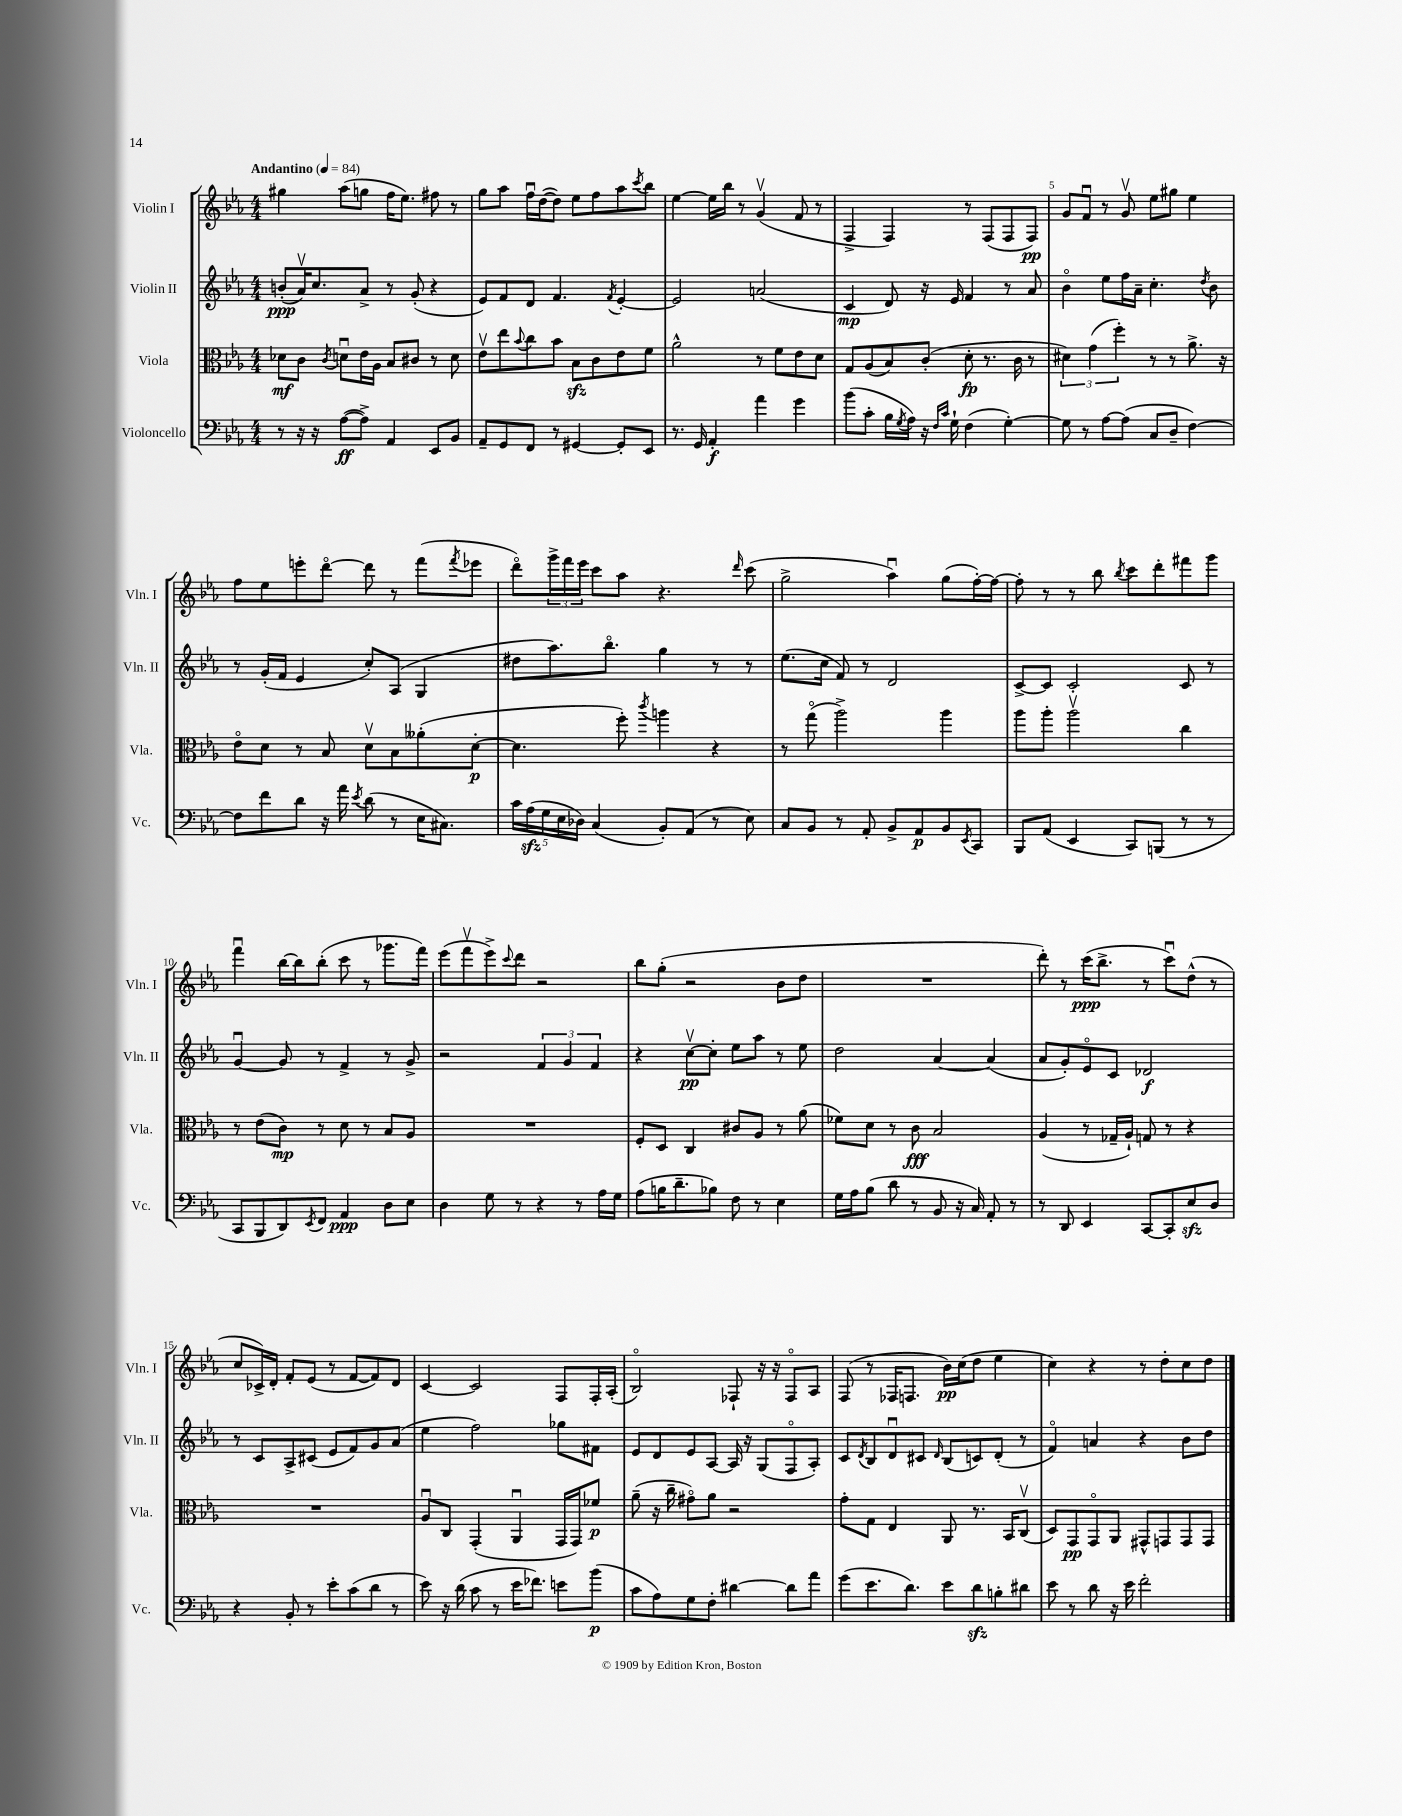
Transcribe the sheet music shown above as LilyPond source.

<<
\new StaffGroup <<
\new Staff = "s0" \with { instrumentName = "Violin I" shortInstrumentName = "Vln. I" } {
    \clef treble \key ees \major \numericTimeSignature \time 4/4 \tempo "Andantino" 4 = 84
    gis''4 aes''8( g''8 f''16 ees''8.) fis''8 r8 |
    g''8 aes''8 f''16\downbow d''16~( d''8) ees''8 f''8 aes''8 \acciaccatura { c'''8 } bes''8 |
    ees''4~ ees''16 bes''16 r8 g'4\upbow( f'8 r8 |
    f4-> f4) r8 f8( f8 f8\pp) |
    g'8 f'8\downbow r8 g'8\upbow ees''8 gis''8 ees''4 |
    f''8 ees''8 e'''8-. d'''8~\flageolet d'''8 r8 f'''8( \acciaccatura { f'''8 } ees'''8 |
    d'''8\flageolet) \tuplet 3/2 { g'''16-> f'''16 ees'''16 } c'''8 aes''8 r4. \grace { d'''16 } c'''8( |
    g''2-> aes''4\downbow) g''8( f''16~-.) f''16~ |
    f''8-. r8 r8 bes''8 \acciaccatura { bes''8 } c'''8 d'''8-. fis'''8 g'''8 |
    f'''4\downbow bes''16~ bes''16 bes''8-.( c'''8 r8 ges'''8. f'''16) |
    ees'''8( f'''8\upbow ees'''8->) \appoggiatura { c'''8 } d'''8 r2 |
    bes''8 g''8-.( r2 bes'8 d''8 |
    R1 |
    d'''8-.) r8 c'''16\ppp( bes''8.-> r8 c'''8\downbow) d''8-^( r8 |
    c''8 ces'16->) d'16-. f'8-. ees'8( r8 f'8~ f'8) d'8 |
    c'4~ c'2 f8 f16-. aes16-.( |
    bes2\flageolet) fes8-! r16 r16 fes8\flageolet aes8 |
    f8( r8 fes16 f8. bes'16\pp) c''16( d''8 ees''4 |
    c''4) r4 r8 d''8-. c''8 d''8 \bar "|." |
}
\new Staff = "s1" \with { instrumentName = "Violin II" shortInstrumentName = "Vln. II" } {
    \clef treble \key ees \major \numericTimeSignature \time 4/4
    b'8-.\ppp( aes'16\upbow) c''8. aes'8-> r8 g'8-.( r4 |
    ees'8) f'8 d'8 f'4. \acciaccatura { f'8 } ees'4~-. |
    ees'2 a'2( |
    c'4\mp d'8) r16 ees'16 f'4 r8 aes'8 |
    bes'4\flageolet ees''8 f''16 aes'16-- c''4.-. \acciaccatura { d''8 } bes'8 |
    r8 g'16-.( f'16 ees'4 c''8-.) aes8( g4 |
    dis''8 aes''8.) bes''8.\flageolet g''4 r8 r8 |
    ees''8.( c''16 f'8) r8 d'2 |
    c'8~-> c'8 c'2-. c'8 r8 |
    g'4~\downbow g'8 r8 f'4-> r8 g'8-> |
    r2 \tuplet 3/2 { f'4 g'4 f'4 } |
    r4 c''8~\upbow\pp c''8-. ees''8 aes''8 r8 ees''8 |
    d''2 aes'4~ aes'4( |
    aes'8 g'8-.) ees'8\flageolet c'8 des'2\f |
    r8 c'8 aes8-> cis'8( ees'8 f'8) g'8 aes'8( |
    ees''4 f''2) ges''8 fis'8 |
    ees'8 d'8 ees'8 aes8~ aes16 r16 g8( f8\flageolet aes8-.) |
    c'8 \acciaccatura { d'8 } bes8 d'8\downbow cis'8 \grace { d'16 } bes8( c'8) d'8-.( r8 |
    f'4\flageolet) a'4 r4 bes'8 d''8 \bar "|." |
}
\new Staff = "s2" \with { instrumentName = "Viola" shortInstrumentName = "Vla." } {
    \clef alto \key ees \major \numericTimeSignature \time 4/4
    des'8\mf c'8 \acciaccatura { c'8 } d'8\downbow ees'16 aes16 bes8 cis'8 r8 d'8 |
    ees'8\upbow ees''8 \appoggiatura { bes'8 } c''8 bes'8 bes8\sfz c'8 ees'8 f'8 |
    aes'2-^ r8 f'8 ees'8 d'8 |
    g8 aes8( bes8) c'8-.( d'8-.\fp r8. c'16 r8 |
    \tuplet 3/2 { dis'4) g'4( f''4-.) } r8 r8 aes'8.-> r16 |
    ees'8\flageolet d'8 r8 bes8 d'8\upbow bes8 aeses'8-.( d'8~-.\p |
    d'4. f''8-.) \acciaccatura { c'''8 } a''4 r4 |
    r8 g''8\flageolet( aes''2->) aes''4 |
    aes''8 aes''8-. aes''2\upbow c''4 |
    r8 ees'8( c'8\mp) r8 d'8 r8 bes8 aes8 |
    R1 |
    f8-. d8 c4 cis'8 aes8 r8 aes'8( |
    fes'8) d'8 r8 c'8\fff bes2 |
    aes4( r8 ges16-- aes16-!) g8 r8 r4 |
    R1 |
    aes8\downbow c8 g,4-.( aes,4\downbow g,16 g,16) fes'8\p |
    aes'8--( r16 c''16-- gis'8\flageolet) aes'8 r2 |
    g'8-. g8 ees4 aes,8 r8. bes,16 c8\upbow( |
    d8) g,8\pp g,8\flageolet aes,8 gis,8-^ g,8 g,8 g,8 \bar "|." |
}
\new Staff = "s3" \with { instrumentName = "Violoncello" shortInstrumentName = "Vc." } {
    \clef bass \key ees \major \numericTimeSignature \time 4/4
    r8 r16 r16 aes8~\ff( aes8->) aes,4 ees,8 bes,8 |
    aes,8-- g,8 f,8 r8 gis,4~ gis,8-. ees,8 |
    r8. g,16 aes,4-.\f aes'4 g'4 |
    bes'8( c'8-. bes16 \acciaccatura { g8 } aes16) r16 \grace { f16 c'16 } g16-! f4( g4~-.) |
    g8 r8 aes8~ aes8( c8 d8-- f4~) |
    f8 f'8 d'8 r16 aes'16 \acciaccatura { ees'8 } d'8( r8 ees16 cis8.) |
    \tuplet 5/4 { c'16 aes16\sfz( g16 ees16 des16) } c4( bes,8-.) aes,8( r8 ees8) |
    c8 bes,8 r8 aes,8-. bes,8-> aes,8\p bes,8 \acciaccatura { ees,8 } c,8 |
    bes,,8 aes,8( ees,4 c,8) b,,8( r8 r8 |
    c,8 bes,,8 d,8) \acciaccatura { ees,8 } f,8 aes,4\ppp d8 ees8 |
    d4 g8 r8 r4 r8 aes16 g16 |
    aes8( b16 d'8.-- bes8) f8 r8 ees4 |
    g16 aes16 bes8( d'8 r8 bes,8 r16 c16) aes,8-. r8 |
    r8 d,8 ees,4 c,8~ c,8-. ees8\sfz d8 |
    r4 bes,8-. r8 ees'8-. c'8( d'8 r8 |
    ees'8) r16 d'16( c'8 r8 ees'16 fes'8.) e'8 bes'8\p( |
    c'8 aes8) g8 f8-. dis'4~ dis'8 aes'8 |
    g'8( ees'8. d'8.) ees'8 d'8\sfz b8-. dis'8 |
    ees'8 r8 d'8 r16 ees'16 f'2-. \bar "|." |
}
>>
>>
\layout { \context { \Score \override BarNumber.break-visibility = ##(#f #t #t) barNumberVisibility = #(every-nth-bar-number-visible 5) } }
